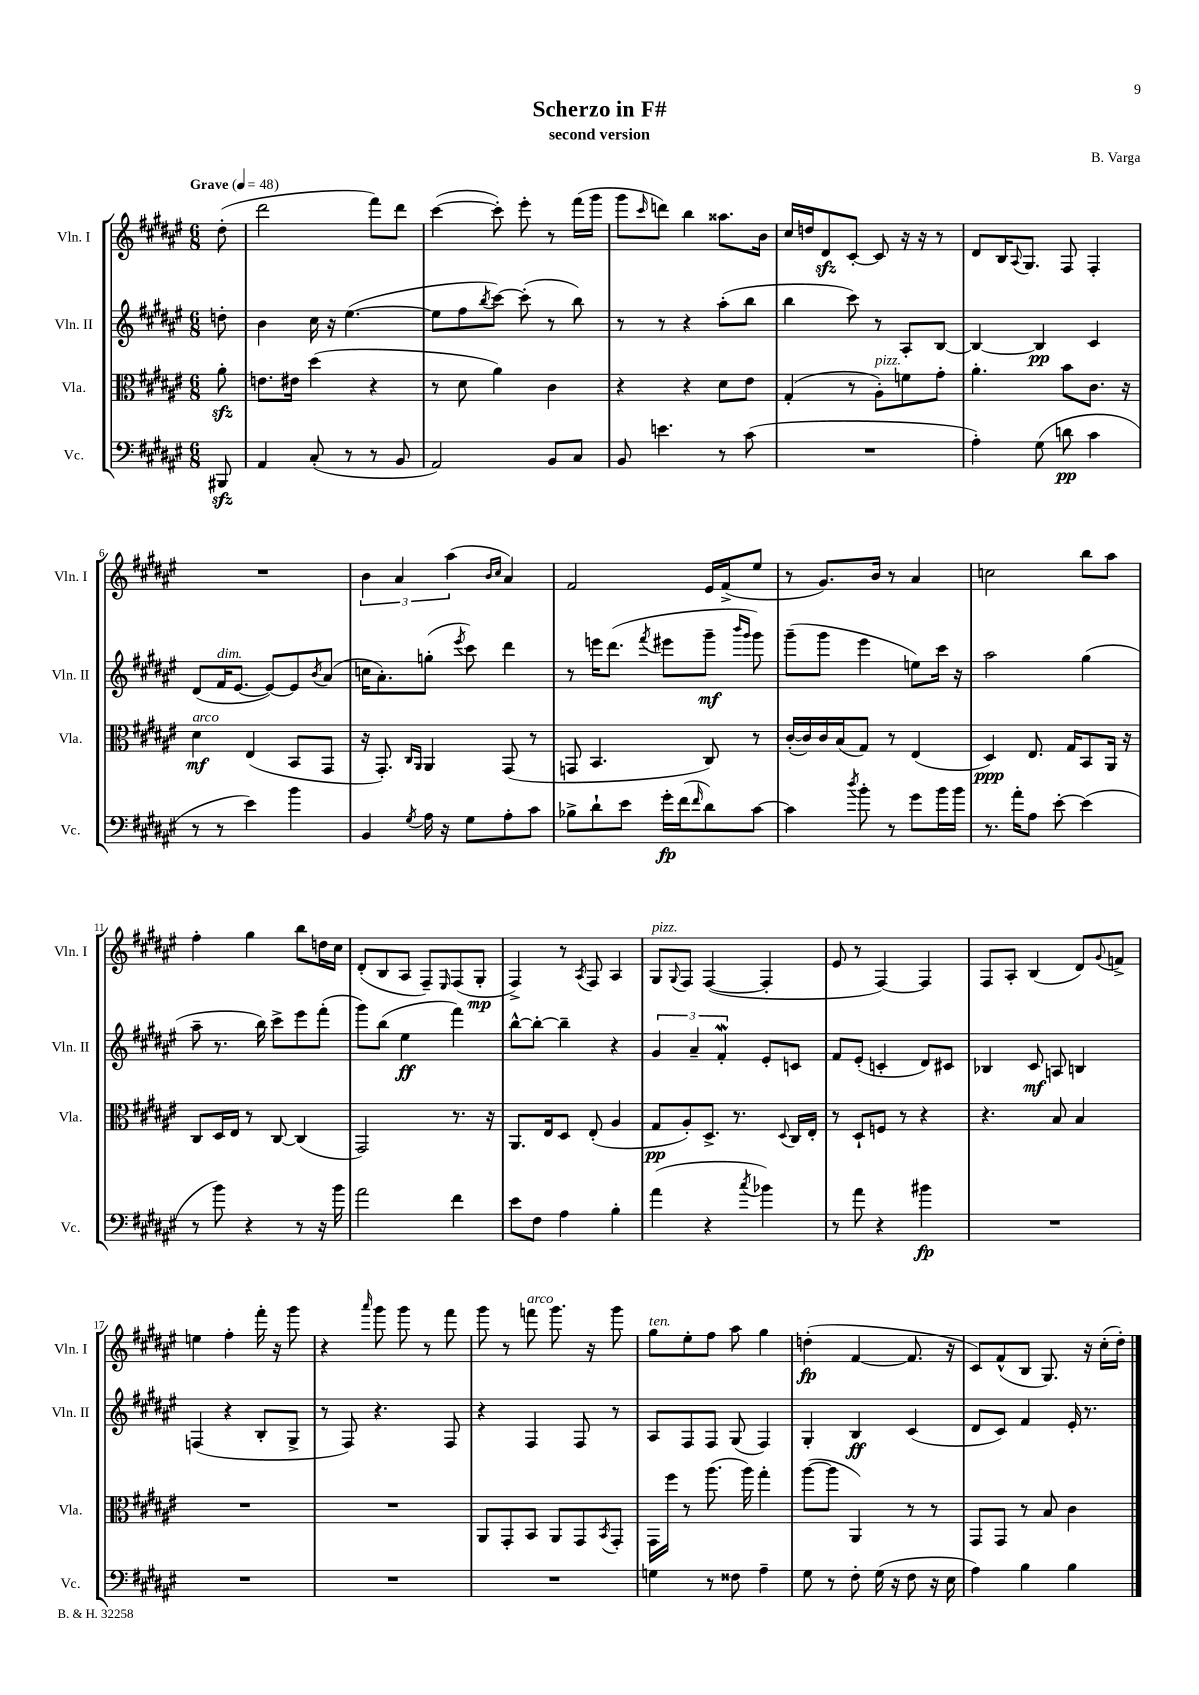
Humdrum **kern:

**kern	**kern	**kern	**kern
*staff4	*staff3	*staff2	*staff1
*clefF4	*clefC3	*clefG2	*clefG2
*k[f#c#g#d#a#e#]	*k[f#c#g#d#a#e#]	*k[f#c#g#d#a#e#]	*k[f#c#g#d#a#e#]
*M6/8	*M6/8	*M6/8	*M6/8
*MM48	*MM48	*MM48	*MM48
8BBB#	8a#'	8dd'	(8dd#'
=	=	=	=
4AA#	8.e	4b	2ddd#
.	16e#	.	.
(8C#'	(4dd#	16cc#	.
.	.	16r	.
8r	.	([4.ee#	.
8r	4r	.	8fff#)
8BB	.	.	8ddd#
=	=	=	=
2AA#)	8r	8ee#]	([4ccc#
.	8d#	8ff#	.
.	.	8qbb	.
.	4a#)	[8ccc#)	8ccc#'])
.	.	(8ccc#']	8eee#'
8BB	4c#	8r	8r
8C#	.	8bb)	(16fff#
.	.	.	16ggg#
=	=	=	=
8BB	4r	8r	8ggg#
.	.	.	16qqccc#
4.e	.	8r	8ddd)
.	4r	4r	4bb
8r	8d#	(8aa#'	8.aa##
(8c#	8e#	8bb	.
.	.	.	16b
=	=	=	=
2.r	(4G#'	4bb	16cc#
.	.	.	16dd
.	.	.	8d#
.	8r	8ccc#)	[8c#'
.	8A#')	8r	8c#]
.	8f	8A#'	16r
.	.	.	16r
.	8g#'	[8B	8r
=	=	=	=
4A#')	4.a#'	4B_	8d#
.	.	.	16B
.	.	.	8qqA#
.	.	.	8.G#
(8G#	.	4B]	.
8d	8b	.	8F#
4c#	8.c#	4c#	4F#'
.	16r	.	.
=	=	=	=
8r	4d#	(8d#	2.r
8r	.	16f#	.
.	.	[8.e#	.
4e#)	(4E#	.	.
.	.	8e#_)	.
4b	8BB	8e#]	.
.	.	8qb	.
.	8GG#	(8a#	.
=	=	=	=
4BB	16r	16cc	6b
.	8.GG#')	8.a#')	.
.	.	.	6a#
.	16qqC#	.	.
8qG#	16qqAA#	.	.
16A#	4AA#	(8gg'	.
16r	.	.	.
.	.	.	(6aa#
.	.	8qeee#	.
8G#	.	8ccc#)	.
.	.	.	16qqb
.	.	.	16qqcc#
8A#'	(8GG#	4ddd#	4a#)
8c#	8r	.	.
=	=	=	=
8B-^	8GG	8r	2f#
8d#`	4.BB	16eee	.
.	.	(8.ddd#	.
8e#	.	.	.
.	.	8qfff#	.
16g#'	.	8eee#	.
(16f#	.	.	.
16qqf#	.	.	.
8d#)	8C#)	8ggg#~	16e#
.	.	.	(16f#^
.	.	16qqbbb	.
.	.	16qqggg#	.
[8c#	8r	8ggg#)	8ee#
=	=	=	=
4c#]	([16c#'	(8ggg#~	8r
.	16c#])	.	.
.	16c#	8ggg#	8.g#)
.	(16B	.	.
8qdd#	.	.	.
8b'	8G#)	4eee#	.
.	.	.	16b
8r	8r	.	8r
8g#	(4E#	8ee)	4a#
16b	.	16ccc#	.
16b	.	16r	.
=	=	=	=
8.r	4D#)	2aa#	2cc
16a#'	.	.	.
8A#	8.E#	.	.
[8e#'	.	.	.
.	16G#	.	.
(4e#]	8BB	(4gg#	8bb
.	16AA#	.	8aa#
.	16r	.	.
=	=	=	=
8r	8C#	8aa#~	4ff#'
8b)	16D#	8.r	.
.	16E#	.	.
4r	8r	.	4gg#
.	.	16bb)	.
.	[8C#	8ccc#^	.
8r	(4C#]	8eee#	8bb
16r	.	(8fff#'	16dd
16b	.	.	16cc#
=	=	=	=
2a#	2GG#)	8ggg#)	(8d#'
.	.	(8bb	8B
.	.	4ee#	8A#
.	.	.	8F#~)
.	.	.	16qqE#
4f#	8.r	4fff#)	(8F#
.	.	.	8G#'
.	16r	.	.
=	=	=	=
8e#	8.AA#	[8bb^^	4F#^)
8F#	.	8bb'_	.
.	16E#	.	.
4A#	8D#	4bb~]	8r
.	.	.	8qA#
.	(8E#'	.	8F#
4B'	4A#	4r	4A#
=	=	=	=
(4a#	8G#	6g#	8G#
.	.	.	8qqG#
.	8A#')	.	8F#
.	.	6a#~	.
4r	8.D#^	.	([4F#
.	.	6f#'	.
.	8.r	.	.
8qcc#	.	.	.
4b-)	.	8e#'	4F#']
.	8qqD#	.	.
.	16C#	8c	.
.	16E#'	.	.
=	=	=	=
8r	8r	8f#	8e#
8a#	8D#`	(8e#'	8r
4r	8F	4c'	[4F#)
.	8r	.	.
4b#	4r	8d#)	4F#]
.	.	8c#	.
=	=	=	=
2.r	4.r	4B-	8F#
.	.	.	8A#'
.	.	8c#	(4B
.	8B	8A	.
.	4B	4B	8d#)
.	.	.	8qqg#
.	.	.	8f^
=	=	=	=
2.r	2.r	(4F	4ee
.	.	4r	4ff#'
.	.	8B'	16fff#'
.	.	.	16r
.	.	8G#^	8ggg#
=	=	=	=
2.r	2.r	8r	4r
.	.	8F#)	.
.	.	.	16qqaaa#
.	.	4.r	8ggg#
.	.	.	8ggg#
.	.	.	8r
.	.	8F#	8fff#
=	=	=	=
2.r	8AA#	4r	8ggg#
.	8GG#'	.	8r
.	8BB	4F#	8fff
.	8AA#	.	8.ggg#
.	8GG#	8F#	.
.	.	.	16r
.	8qBB	.	.
.	8GG#'	8r	8ggg#
=	=	=	=
4G	16GG#	8A#	8gg#
.	16ff#	.	.
.	8r	8F#	8ee#'
8r	(8.aa#	8F#	8ff#
8F##	.	(8G#	8aa#
.	16aa#)	.	.
4A#~	4gg#'	4F#)	4gg#
=	=	=	=
8G#	([8aa#	4G#'	(4dd'
8r	8aa#]	.	.
8F#'	4AA#)	4B	[4f#
(16G#	.	.	.
16r	.	.	.
8F#	8r	(4c#	8.f#]
16r	8r	.	.
16E#	.	.	16r
=	=	=	=
4A#)	8GG#	8d#	8c#)
.	8GG#	8c#)	(8f#^^
4B	8r	4f#	8B
.	8B	.	8.G#)
4B	4c#	16e#'	.
.	.	8.r	16r
.	.	.	(16cc#'
.	.	.	16dd#')
==	==	==	==
*-	*-	*-	*-
